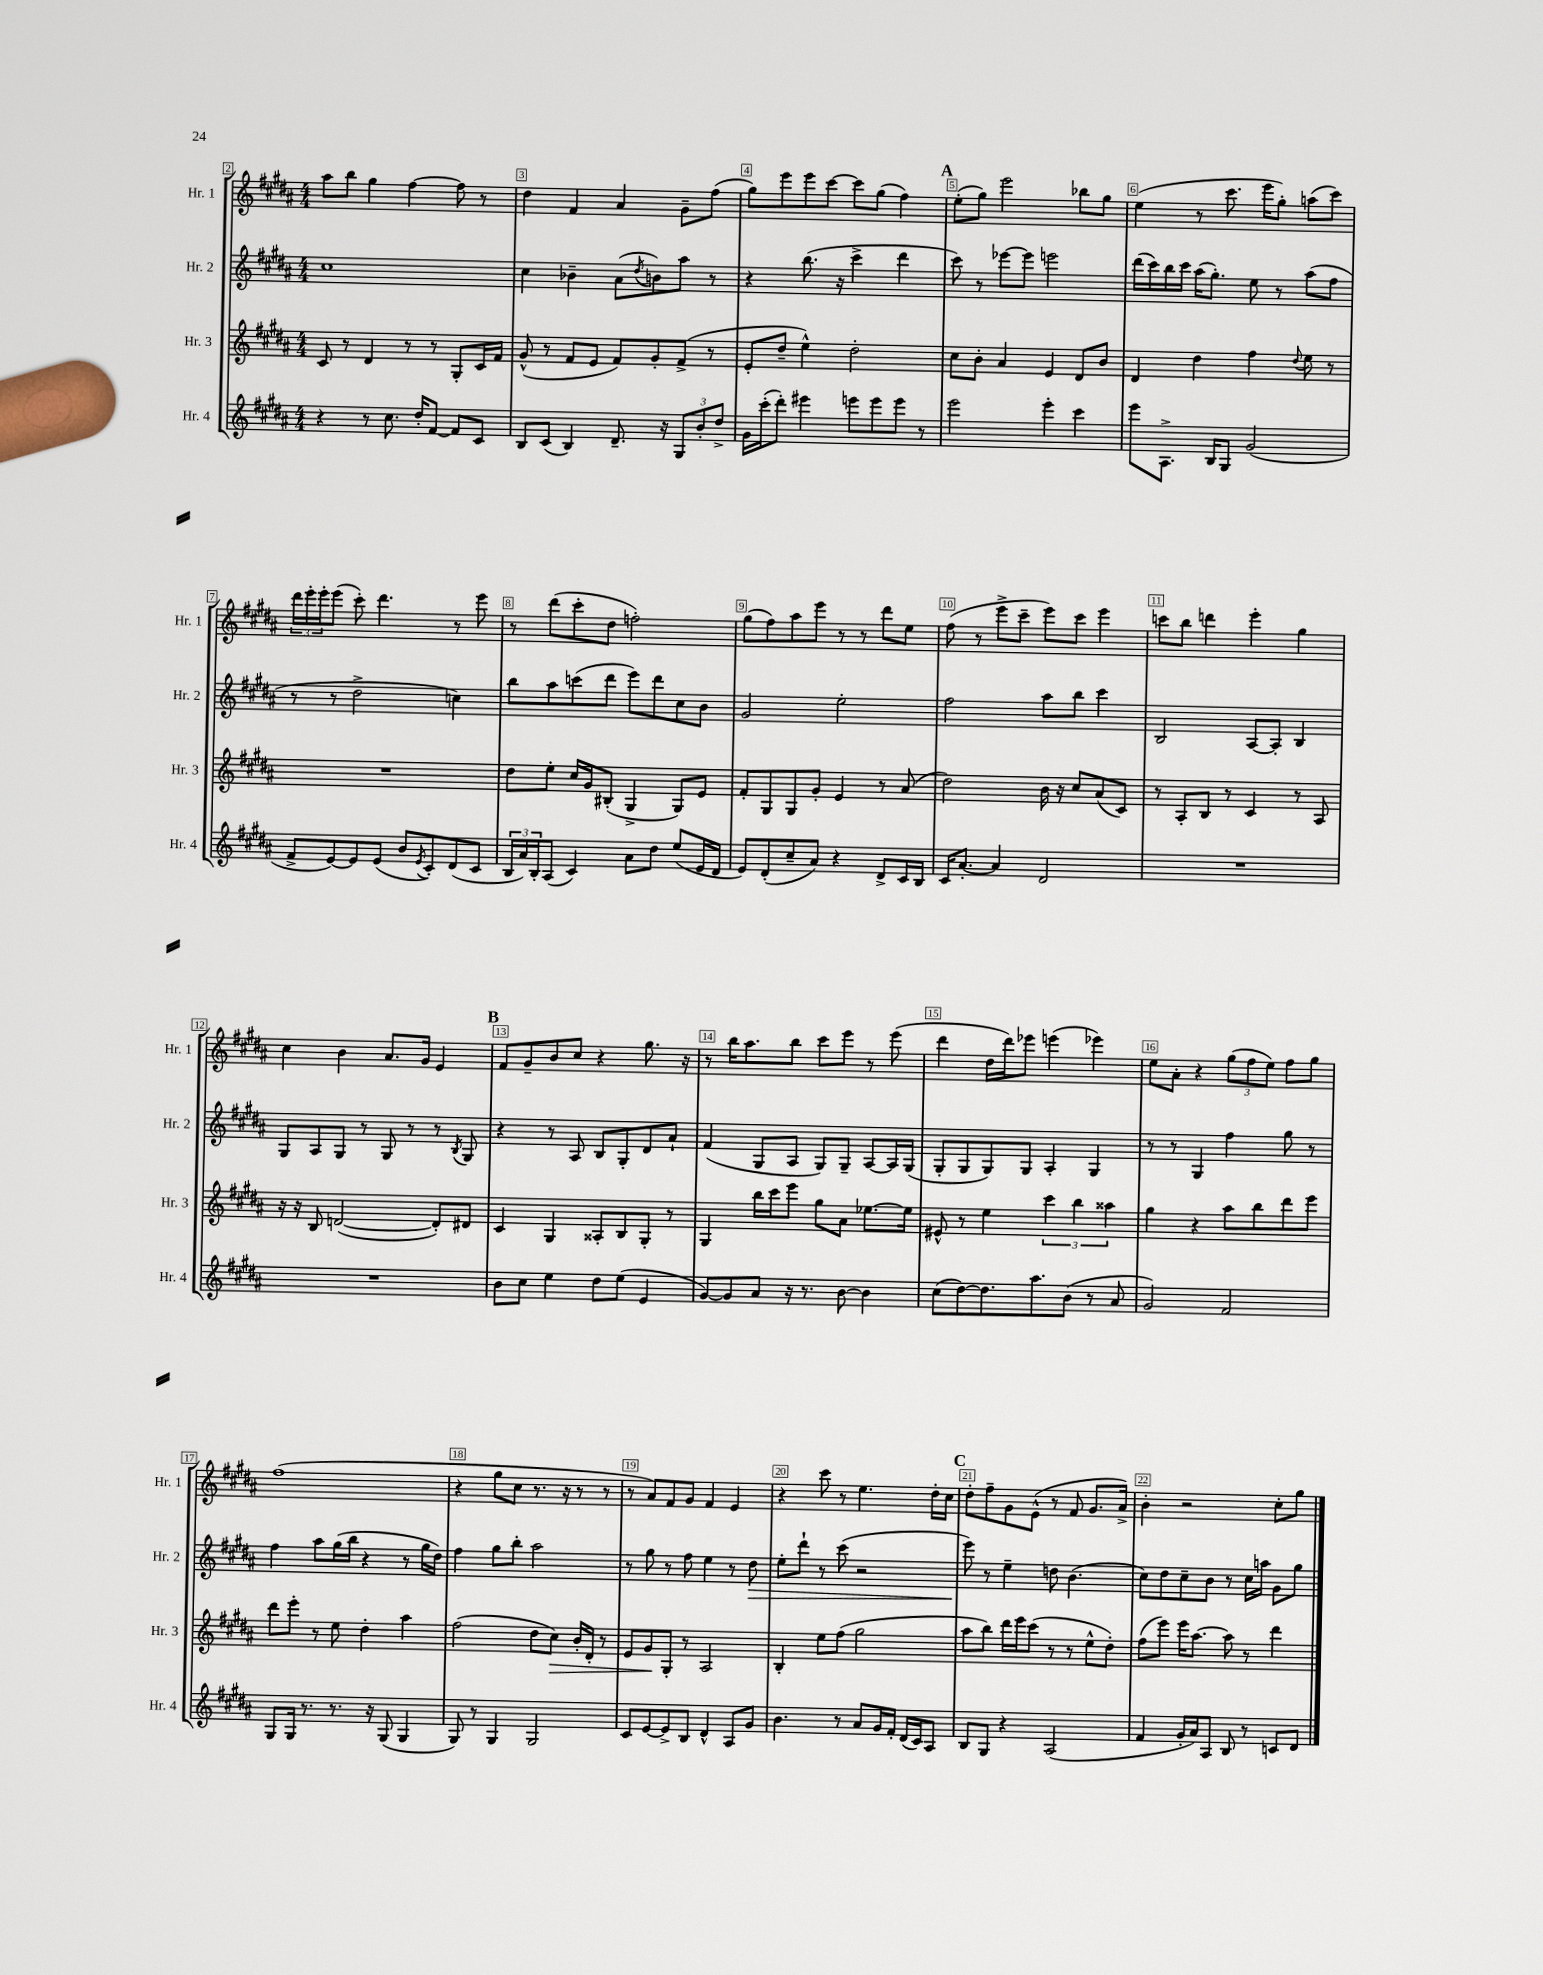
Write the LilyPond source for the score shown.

<<
\new StaffGroup <<
\new Staff = "s0" \with { instrumentName = "Hr. 1" shortInstrumentName = "Hr. 1" } {
    \clef treble \key b \major \numericTimeSignature \time 4/4
    ais''8 b''8 gis''4 fis''4~ fis''8 r8 |
    dis''4 fis'4 ais'4 gis'8-- fis''8( |
    gis''8) e'''8 e'''8 cis'''8~ cis'''8 gis''8( fis''4) |
    \mark \markup { \bold "A" } e''8-.( gis''8) e'''2 bes''8 gis''8 |
    e''4( r8 cis'''8. e'''16 gis''8-.) a''8( cis'''8) |
    \tuplet 3/2 { dis'''16 e'''16-. e'''16-. } e'''8( cis'''8-.) dis'''4. r8 e'''8 |
    r8 dis'''8( cis'''8-. dis''8 f''2-.) |
    gis''8( fis''8) ais''8 e'''8 r8 r8 dis'''8 e''8 |
    fis''8( r8 e'''8-> cis'''8-- e'''8) cis'''8 e'''4 |
    c'''8 b''8 d'''4 e'''4-. gis''4 |
    cis''4 b'4 ais'8. gis'16 e'4 |
    \mark \markup { \bold "B" } fis'8 gis'8-- b'8 cis''8 r4 gis''8. r16 |
    r8 b''16 ais''8. b''8 cis'''8 e'''8 r8 e'''8( |
    dis'''4 dis''16 dis'''16) ees'''8 e'''4( ees'''4) |
    e''8 ais'8-. r4 \tuplet 3/2 { gis''8( fis''8 e''8) } fis''8 gis''8 |
    fis''1( |
    r4 gis''8 cis''8 r8. r16 r8 r8 |
    r8 ais'8) fis'8 gis'8 fis'4 e'4 |
    r4 cis'''8 r8 e''4. dis''16-. cis''16 |
    \mark \markup { \bold "C" } dis''8-. fis''8-- gis'8 e'8-^( r8 fis'8 gis'8. ais'16->) |
    b'4-. r2 cis''8-. gis''8 \bar "|." |
}
\new Staff = "s1" \with { instrumentName = "Hr. 2" shortInstrumentName = "Hr. 2" } {
    \clef treble \key b \major \numericTimeSignature \time 4/4
    cis''1 |
    cis''4 bes'4-- ais'8( \acciaccatura { dis''8 } b'8) ais''8 r8 |
    r4 b''8.( r16 cis'''4-> dis'''4 |
    \mark \markup { \bold "A" } cis'''8) r8 ees'''8~ ees'''8 e'''2 |
    dis'''16( cis'''16) b''16 cis'''16 ais''16( gis''8.-.) e''8 r8 ais''8( fis''8 |
    r8 r8 dis''2-> c''4) |
    b''8 ais''8 c'''8( dis'''8 e'''8) dis'''8 cis''8 b'8 |
    gis'2 e''2-. |
    fis''2 ais''8 b''8 cis'''4 |
    b2 ais8~ ais8-. b4 |
    gis8 ais8 gis8 r8 gis8 r8 r8 \acciaccatura { b8 } gis8 |
    \mark \markup { \bold "B" } r4 r8 ais8 b8 gis8-. dis'8 ais'8-! |
    fis'4( gis8 ais8 gis8) gis8-- ais8~ ais16 gis16( |
    gis8-. gis8 gis8) gis8 ais4-. gis4 |
    r8 r8 gis4 fis''4 gis''8 r8 |
    fis''4 ais''8 gis''16( b''16 r4 r8 gis''16 dis''16) |
    fis''4 gis''8 b''8-. ais''2 |
    r8 gis''8 r8 fis''8 e''4 r8 dis''8\> |
    e''8-. dis'''8-! r8 cis'''8( r2 |
    \mark \markup { \bold "C" } e'''8\!) r8 e''4-- d''8 b'4.( |
    cis''8) dis''8 cis''8-- b'8 r8 cis''16 a''16 gis'8 gis''8 \bar "|." |
}
\new Staff = "s2" \with { instrumentName = "Hr. 3" shortInstrumentName = "Hr. 3" } {
    \clef treble \key b \major \numericTimeSignature \time 4/4
    cis'8 r8 dis'4 r8 r8 gis8-. cis'16 fis'16 |
    gis'8-^( r8 fis'8 e'8 fis'8) gis'8-. fis'8->( r8 |
    e'8-. dis''8-- e''4-^) dis''2-. |
    \mark \markup { \bold "A" } cis''8 b'8-. ais'4 e'4 dis'8 b'8 |
    dis'4 dis''4 fis''4 \appoggiatura { dis''8 } e''8 r8 |
    R1 |
    dis''8 e''8-. cis''16 gis'16 bis8-.( gis4-> gis8) e'8 |
    fis'8-. gis8 gis8 gis'8-. e'4 r8 ais'8( |
    dis''2) b'16 r16 cis''8 ais'8( cis'8) |
    r8 ais8-. b8 r8 cis'4 r8 ais8 |
    r16 r16 b8 d'2~( d'8-.) dis'8 |
    \mark \markup { \bold "B" } cis'4 gis4 aisis8-. b8 gis8-. r8 |
    gis4 b''16 cis'''16 e'''8 gis''8 ais'8 ees''8.~ ees''16 |
    eis'8-^ r8 e''4 \tuplet 3/2 { cis'''4 b''4 aisis''4 } |
    gis''4 r4 ais''8 b''8 dis'''8 e'''8 |
    dis'''8 e'''8-. r8 e''8 dis''4-. ais''4 |
    fis''2( dis''8 cis''8\>) b'16-. dis'16-. r8 |
    e'8 gis'8\! gis8-. r8 ais2 |
    b4-. e''8 fis''8( gis''2 |
    \mark \markup { \bold "C" } ais''8 b''8) dis'''16 e'''16 cis'''8( r8 r8 e''8-^ dis''8-.) |
    fis''8( e'''8) e'''16 ais''8.~ ais''8 r8 dis'''4 \bar "|." |
}
\new Staff = "s3" \with { instrumentName = "Hr. 4" shortInstrumentName = "Hr. 4" } {
    \clef treble \key b \major \numericTimeSignature \time 4/4
    r4 r8 cis''8. dis''16-. fis'8~ fis'8 cis'8 |
    b8 cis'8( b4) dis'8.-- r16 \tuplet 3/2 { gis8 b'8-. dis''8-> } |
    gis'16 cis'''16-.( dis'''8-.) eis'''4 e'''8 e'''8 e'''8 r8 |
    \mark \markup { \bold "A" } e'''2 e'''4-. cis'''4 |
    e'''8 ais8.-> b16 gis8 gis'2( |
    fis'8-> e'8~) e'8 e'8( b'8 \acciaccatura { e'8 } cis'8-.) dis'8( cis'8 |
    \tuplet 3/2 { b16 ais'16) b16-. } ais8( cis'4) ais'8 dis''8 e''8( e'16 dis'16 |
    e'8) dis'8-.( cis''8-- ais'8) r4 dis'8-> cis'16 b16 |
    cis'16 ais'8.~-. ais'4 dis'2 |
    R1 |
    R1 |
    \mark \markup { \bold "B" } b'8 cis''8 e''4 dis''8 e''8( e'4 |
    gis'8~) gis'8 ais'8 r16 r8. b'8~ b'4 |
    cis''8( dis''8~) dis''8. ais''8. b'8( r8 ais'8 |
    gis'2) fis'2 |
    gis8 gis16 r8. r8. r16 gis8( gis4 |
    gis8) r8 gis4 gis2 |
    cis'8 e'8~ e'8-> b8 dis'4-^ ais8 gis'8 |
    b'4. r8 ais'8 gis'16 fis'16-. dis'16( cis'16) ais8 |
    \mark \markup { \bold "C" } b8 gis8 r4 ais2( |
    fis'4 gis'16-. ais'16) ais8 b8 r8 c'8 dis'8 \bar "|." |
}
>>
>>
\layout { \context { \Score currentBarNumber = #2 \override BarNumber.break-visibility = ##(#f #t #t) barNumberVisibility = #all-bar-numbers-visible \override BarNumber.stencil = #(make-stencil-boxer 0.1 0.3 ly:text-interface::print) } }
